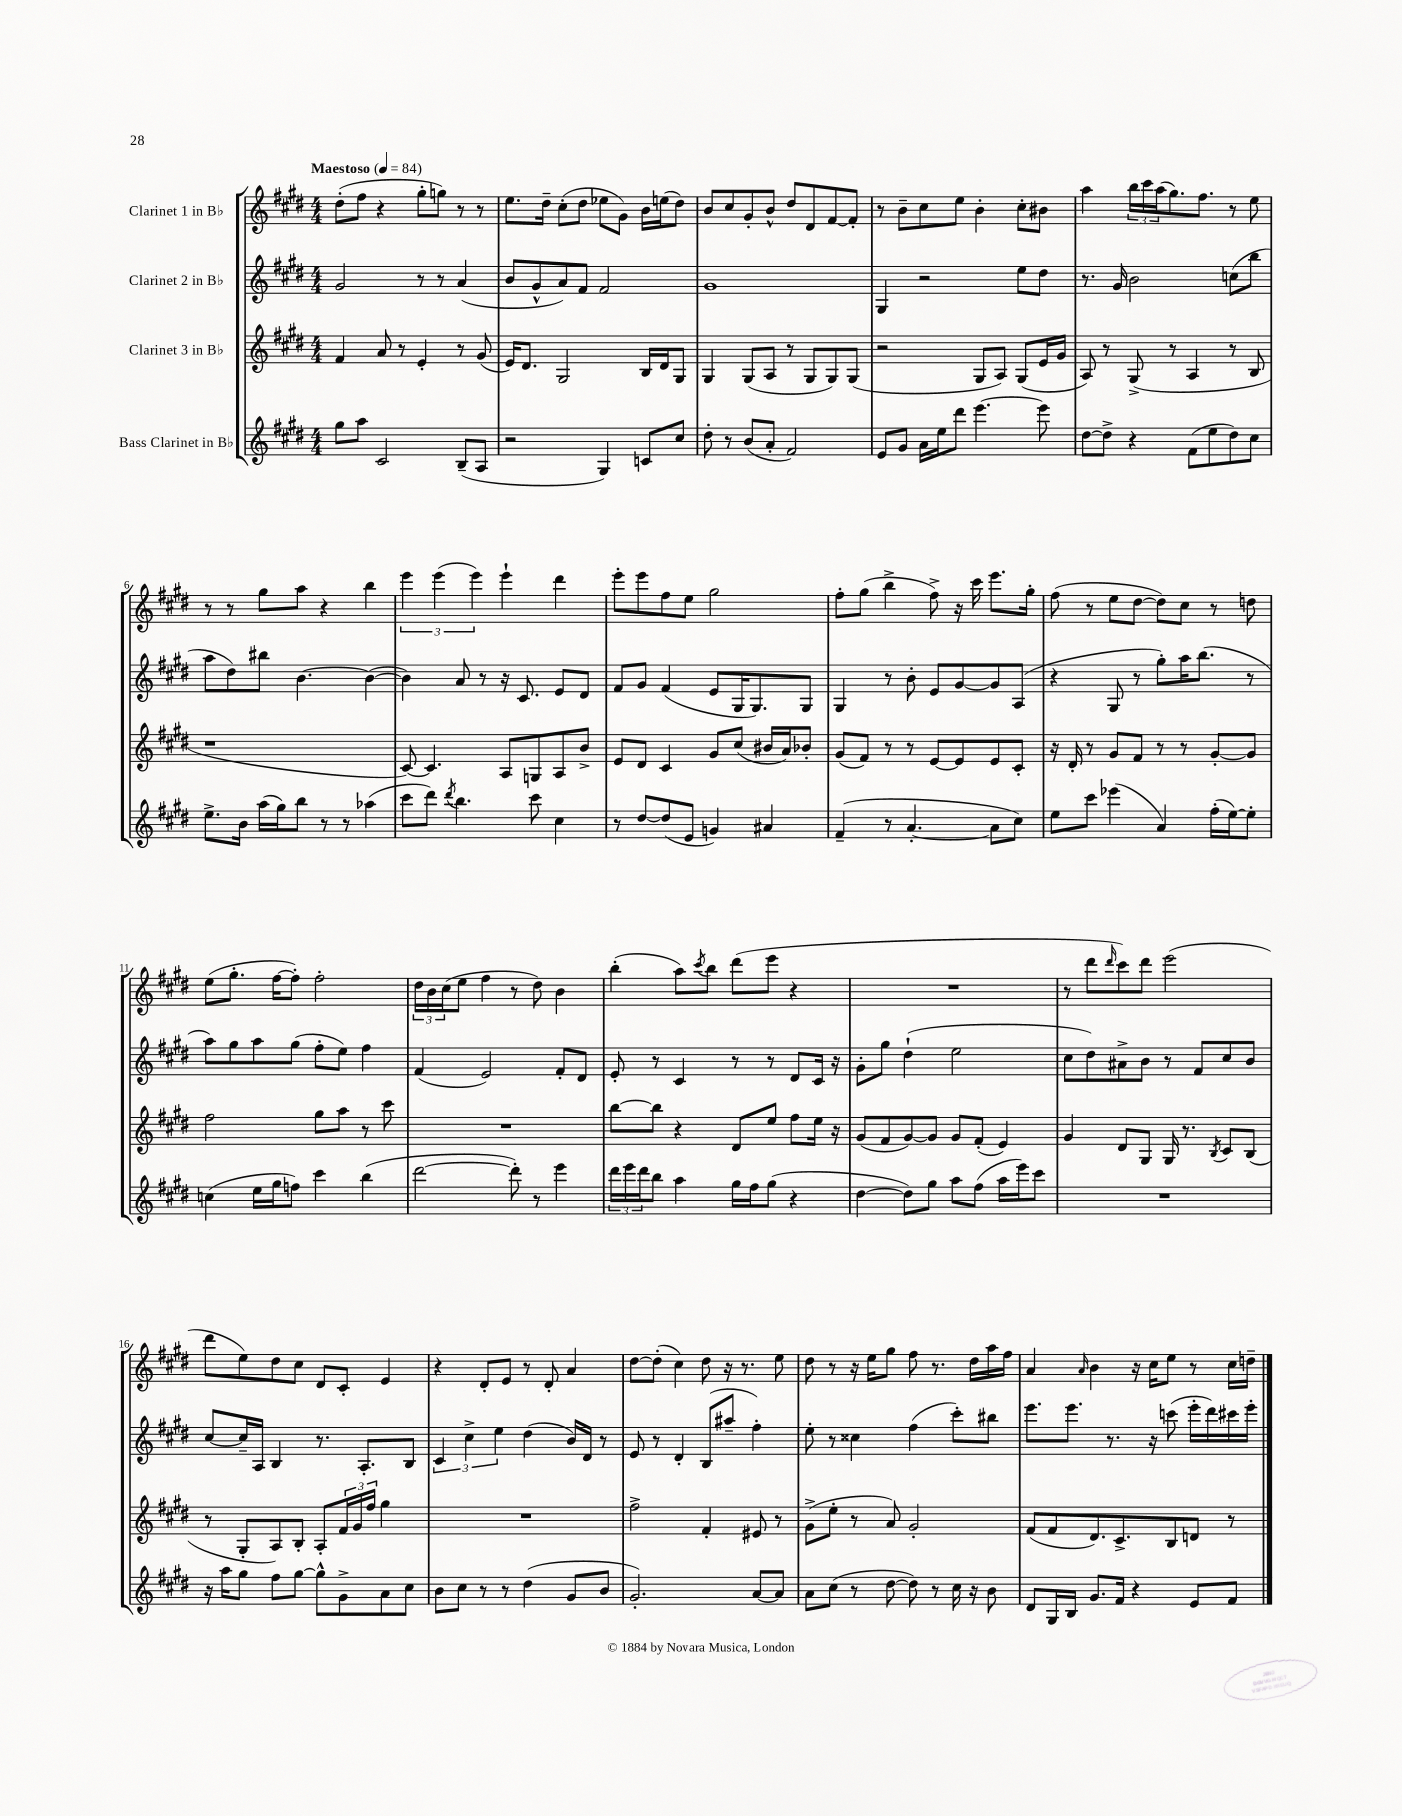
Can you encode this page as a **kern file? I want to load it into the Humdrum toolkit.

**kern	**kern	**kern	**kern
*staff4	*staff3	*staff2	*staff1
*clefG2	*clefG2	*clefG2	*clefG2
*k[f#c#g#d#]	*k[f#c#g#d#]	*k[f#c#g#d#]	*k[f#c#g#d#]
*M4/4	*M4/4	*M4/4	*M4/4
*MM84	*MM84	*MM84	*MM84
8gg#	4f#	2g#	(8dd#'
8aa	.	.	8ff#
2c#	8a	.	4r
.	8r	.	.
.	4e'	8r	8gg#'
.	.	8r	8gg)
(8B~	8r	(4a	8r
8A	(8g#	.	8r
=	=	=	=
2r	16e)	8b	8.ee
.	8.d#	.	.
.	.	8g#^^	.
.	.	.	16dd#~
.	2G#	8a)	(8cc#'
.	.	8f#	8dd#
4G#)	.	2f#	8ee-
.	.	.	8g#)
8c	16B	.	16b
.	16d#	.	(16ee
8cc#	8G#	.	8dd#)
=	=	=	=
8dd#'	4G#	1g#	8b
8r	.	.	8cc#
(8b	(8G#	.	8g#'
8a'	8A	.	8b^^
2f#)	8r	.	8dd#
.	8G#	.	8d#
.	8G#)	.	[8f#
.	(8G#	.	8f#']
=	=	=	=
8e	2r	4G#	8r
8g#	.	.	8b~
16a	.	2r	8cc#
16ee	.	.	.
8ddd#	.	.	8ee
[4.eee	8G#	.	4b'
.	8A)	.	.
.	(8G#	8ee	8cc#'
8eee]	16e	8dd#	8b#
.	16g#	.	.
=	=	=	=
[8dd#	8A)	8.r	4aa
8dd#^]	8r	.	.
.	.	16g#	.
4r	(8G#^	2b	24bb
.	.	.	24ccc#
.	.	.	(24aa
.	8r	.	8.gg#)
(8f#	4A	.	.
.	.	.	8.ff#
8ee	.	.	.
8dd#)	8r	(8cc	8r
8cc#	8B	8bb	8ee
=	=	=	=
8.ee^	1r	8aa	8r
.	.	8dd#)	8r
16b	.	.	.
(16aa	.	8bb#	8gg#
16gg#)	.	.	.
8bb	.	[4.b	8aa
8r	.	.	4r
8r	.	.	.
(4aa-	.	(4b_	4bb
=	=	=	=
8ccc#	[8c#)	4b])	6eee
8ddd#)	4.c#]	.	.
.	.	.	(6eee
8qddd#	.	.	.
4.bb	.	8a	.
.	.	.	6eee)
.	.	8r	.
.	8A	16r	4eee`
.	.	8.c#	.
8ccc#	8G	.	.
4cc#	8A	8e	4ddd#
.	8b^	8d#	.
=	=	=	=
8r	8e	8f#	8eee'
[8dd#	8d#	8g#	8eee
(8dd#]	4c#	(4f#	8ff#
8e	.	.	8ee
4g)	8g#	8e	2gg#
.	(8cc#	16G#	.
.	.	8.G#)	.
4a#	16b#	.	.
.	16a)	.	.
.	8b-'	8G#	.
=	=	=	=
(4f#~	(8g#	4G#	8ff#'
.	8f#)	.	(8gg#
8r	8r	8r	4bb^
[4.a'	8r	8b'	.
.	[8e	8e	8ff#^)
.	8e]	[8g#	16r
.	.	.	16ccc#
8a]	8e	8g#]	8.eee
8cc#)	8c#'	(8A	.
.	.	.	16gg#'
=	=	=	=
8ee	16r	4r	(8ff#
.	16d#'	.	.
8ccc#	8r	.	8r
(4eee-	8g#	8G#	8ee
.	8f#	8r	[8dd#
4a)	8r	8gg#')	8dd#])
.	8r	16aa	8cc#
.	.	(8.bb	.
(16ff#'	[8g#'	.	8r
[16ee)	.	.	.
8ee']	8g#]	8r	8dd
=	=	=	=
(4cc	2ff#	8aa)	(8ee
.	.	8gg#	8.gg#'
16ee	.	8aa	.
16gg#	.	.	[16ff#
8ff)	.	(8gg#	8ff#'])
4ccc#	8gg#	8ff#'	2ff#'
.	8aa	8ee)	.
(4bb	8r	4ff#	.
.	8ccc#	.	.
=	=	=	=
[2ddd#	1r	(4f#	24dd#
.	.	.	24b
.	.	.	(24cc#
.	.	.	8ee
.	.	2e)	4ff#
8ddd#'])	.	.	8r
8r	.	.	8dd#)
4eee	.	8f#'	4b
.	.	8d#	.
=	=	=	=
24ddd#	[8bb	8e'	(4bb'
24eee	.	.	.
24ddd#	.	.	.
8bb	8bb]	8r	.
4aa	4r	4c#	8aa)
.	.	.	8qccc#
.	.	.	8bb
16gg#	8d#	8r	(8ddd#
16ff#	.	.	.
(8gg#	8ee	8r	8eee
4r	8ff#	8d#	4r
.	16ee	16c#	.
.	16r	16r	.
=	=	=	=
[4dd#	(8g#	8g#'	1r
.	8f#	8gg#	.
8dd#])	[8g#)	(4dd#`	.
8gg#	8g#]	.	.
8aa	8g#	2ee	.
(8ff#	(8f#'	.	.
16aa	4e)	.	.
16eee)	.	.	.
8ccc#	.	.	.
=	=	=	=
1r	4g#	8cc#	8r
.	.	8dd#)	8ddd#
.	.	.	16qqddd#
.	8d#	8a#^	8ccc#)
.	8G#	8b	8ddd#
.	16G#	8r	(2eee
.	8.r	.	.
.	.	8f#	.
.	8qB	.	.
.	8c#	8cc#	.
.	(8B	8b	.
=	=	=	=
16r	8r	[8cc#	8ddd#
16aa	.	.	.
8gg#	8G#'	16cc#~]	8ee)
.	.	16A	.
8ff#	8A)	4B	8dd#
[8gg#	8B'	.	8cc#
8gg#^^]	8A'	8.r	8d#
8g#^	24f#	.	8c#'
.	24g#	.	.
.	.	8.A'	.
.	24ff#	.	.
8a	4gg#	.	4e
8cc#	.	8B	.
=	=	=	=
8b	1r	6c#	4r
8cc#	.	.	.
.	.	6cc#^	.
8r	.	.	8d#'
.	.	6ee	.
8r	.	.	8e
(4dd#	.	(4dd#	8r
.	.	.	8d#'
8g#	.	16b)	4a
.	.	16d#	.
8b	.	8r	.
=	=	=	=
2.g#')	2ff#^	8e	[8dd#
.	.	8r	(8dd#']
.	.	4d#'	4cc#)
.	4f#'	(8B	8dd#
.	.	8aa#~	16r
.	.	.	8.r
[8a	8e#	4ff#')	.
8a]	8r	.	8ee
=	=	=	=
8a	(8g#^	8ee'	8dd#
(8cc#	8ee'	8r	8r
8r	8r	4cc##	16r
.	.	.	16ee
[8dd#	8a)	.	8gg#
8dd#])	2g#'	(4ff#	8ff#
8r	.	.	8.r
16cc#	.	8ccc#')	.
16r	.	.	16dd#
8b	.	8bb#	16aa
.	.	.	16ff#
=	=	=	=
8d#	(8f#	8.eee	4a
16G#	8f#	.	.
16B	.	8.eee	.
.	.	.	16qqa
8.g#	8.d#)	.	4b
.	.	8.r	.
16f#	8.c#^	.	.
4r	.	.	16r
.	.	16r	16cc#
.	8B	(8ccc	8ee
8e	8d	16eee'	8r
.	.	16ddd#)	.
8f#	8r	16ccc#	16cc#
.	.	16eee'	16dd~
==	==	==	==
*-	*-	*-	*-
